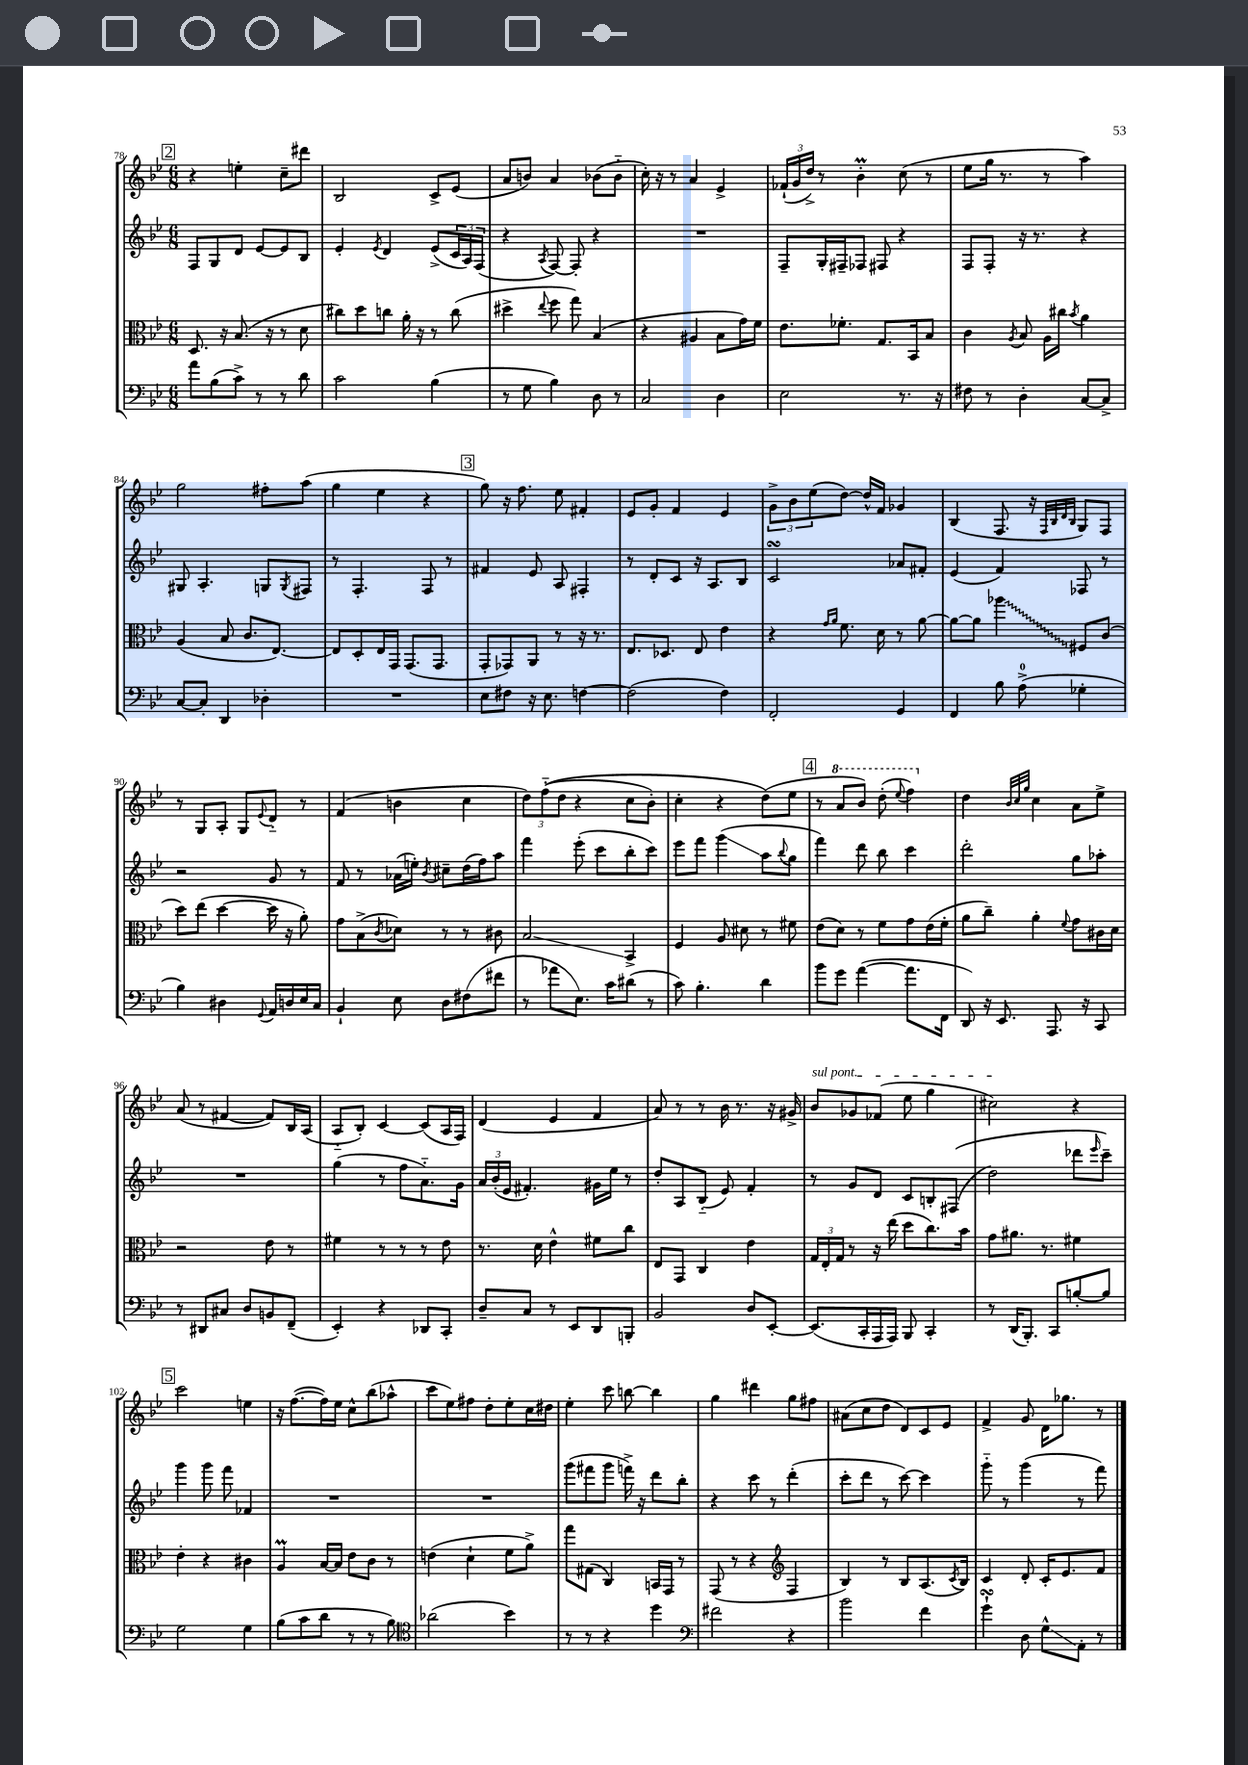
<<
\new StaffGroup <<
\new Staff = "s0" {
    \clef treble \key bes \major \numericTimeSignature \time 6/8
    \mark \markup { \box "2" } r4 e''4-. c''8-- dis'''8 |
    bes2 c'8-> ees'8( |
    a'8 b'8) a'4 bes'8( bes'8-_ |
    c''16-.) r16 r8 a'4 ees'4-> |
    \tuplet 3/2 { fes'16-!( g'16 d''16->) } r8 bes'4-.\prall c''8( r8 |
    ees''8 g''16 r8. r8 a''4) |
    g''2 fis''8-. a''8( |
    g''4 ees''4 r4 |
    \mark \markup { \box "3" } g''8) r16 f''8. ees''8 fis'4-. |
    ees'8 g'8-. f'4 ees'4 |
    \tuplet 3/2 { g'8-> bes'8 ees''8( } d''8~) d''16-^ f'16 ges'4 |
    bes4( f8. r16 \grace { f32 bes32 d'32 bes32 } g8) f8 |
    r8 g8 a8-. g8 \appoggiatura { ees'8 } d'8-_ r8 |
    f'4( b'4 c''4 |
    \tuplet 3/2 { d''8) f''8-_(\( d''8 } r4 c''8 bes'8-.) |
    c''4-. r4 d''8(\) ees''8 |
    \mark \markup { \box "4" } r8 \ottava #1 a''8 bes''8) d'''8-.( \appoggiatura { ees'''8 } f'''4) \ottava #0 |
    d''4 \grace { bes'32 c''32 g''32 } c''4 a'8 ees''8-> |
    a'8( r8 fis'4~ fis'8) bes16 a16( |
    a8-_ bes8-.) c'4~ c'8( a16 f16) |
    d'4( ees'4 f'4 |
    a'8) r8 r8 bes'16 r8. r16 gis'16-> |
    \once \override TextSpanner.bound-details.left.text = \markup { \italic "sul pont." } bes'8\startTextSpan ges'8 fes'8( ees''8 g''4 |
    cis''2\stopTextSpan) r4 |
    \mark \markup { \box "5" } c'''2 e''4 |
    r16 f''8.~( f''16) ees''16 c''8-^ bes''8( aes''8-^ |
    c'''8 ees''8) fis''8 d''8-. ees''8-. c''16 dis''16 |
    ees''4-. c'''8 b''8~ b''4 |
    g''4 dis'''4 g''8 fis''8 |
    ais'8( c''8 d''8 d'8) c'8 ees'8 |
    f'4-> g'8 d'16 ges''8. r8 \bar "|." |
}
\new Staff = "s1" {
    \clef treble \key bes \major \numericTimeSignature \time 6/8
    \mark \markup { \box "2" } f8 g8 d'8 ees'8~ ees'8 bes8 |
    ees'4-. \acciaccatura { ees'8 } d'4 ees'8->( \tuplet 3/2 { c'16 a16) f16( } |
    r4 \acciaccatura { a8 } f8~) f8-. r4 |
    R2. |
    f8-- g16-. fis16-- fes8 fis8 r4 |
    f8 f8-. r16 r8. r4 |
    gis8 a4.-. g8 \acciaccatura { g8 } fis8 |
    r8 f4.-. f8 r8 |
    \mark \markup { \box "3" } fis'4 ees'8 a8 fis4-. |
    r8 d'8-. c'8 r16 a8. bes8 |
    c'2\turn aes'8 fis'8-. |
    ees'4( f'4) fes8 r8 |
    r2 g'8 r8 |
    f'8 r8 aes'16( e''16-.) \acciaccatura { bes'8 } cis''8-- d''16( f''16) a''8 |
    f'''4 ees'''8-.( c'''8 bes''8-. c'''8) |
    ees'''8 f'''8 g'''4\glissando( a''8 \appoggiatura { bes''8 } g''8 |
    \mark \markup { \box "4" } f'''4) d'''8 bes''8 c'''4 |
    d'''2-. g''8 aes''8-. |
    R2. |
    g''4( r8 f''8 a'8.-_) g'16 |
    \tuplet 3/2 { a'16 bes'16-.( ees'16 } fis'4.-.) gis'16 ees''16 r8 |
    d''8-. a8 bes8-_( ees'8) f'4-. |
    r8 g'8 d'8 c'8 b8-. fis8(\( |
    d''2) des'''8 \grace { ees'''16 } c'''8--\) |
    \mark \markup { \box "5" } g'''4 g'''8 f'''8 fes'4 |
    R2. |
    R2. |
    g'''8( fis'''8 g'''8 f'''16->) r16 d'''8 bes''8-. |
    r4 c'''8 r8 d'''4-.( |
    c'''8-. d'''8 r8 c'''8~) c'''4 |
    g'''8-_ r8 g'''4( r8 f'''8) \bar "|." |
}
\new Staff = "s2" {
    \clef alto \key bes \major \numericTimeSignature \time 6/8
    \mark \markup { \box "2" } d8. r16 bes8.( r16 r8 d'8 |
    cis''8) d''8 c''8 a'16-. r16 r8 c''8( |
    dis''4-> \appoggiatura { ees''8 } f''8 g''8) bes4( |
    r4 ais4 bes8 g'16) f'16 |
    ees'8. fes'8.-. g8. bes,16 bes8 |
    c'4 \acciaccatura { a8 } bes8 a16 cis''16 \acciaccatura { bes'8 } a'4 |
    a4( bes8 c'8. ees8.~) |
    ees8 d8-. ees16 g,16 g,8.( g,8. |
    \mark \markup { \box "3" } g,8-. ges,8) a,8 r8 r16 r8. |
    ees8. des8. ees8 ees'4 |
    r4 \grace { g'16 a'16 } f'8. d'16 r8 a'8~ |
    a'8~ a'8 \once \override Glissando.style = #'zigzag aes''4\glissando fis8 c'8( |
    d''8) ees''8( d''4~ d''16 r16 a'8-.) |
    g'8 bes8->( \acciaccatura { c'8 } des'8) r8 r8 cis'8 |
    bes2\glissando bes,4-> |
    f4 a8 dis'8 r8 fis'8 |
    \mark \markup { \box "4" } ees'8( d'8) r8 f'8 g'8 ees'16( f'16-. |
    a'8 c''8--) a'4-. \appoggiatura { f'8 } g'8 cis'16 d'16 |
    r2 ees'8 r8 |
    fis'4 r8 r8 r8 ees'8 |
    r8. d'16 ees'4-^ fis'8 c''8 |
    ees8 g,8 c4 ees'4 |
    \tuplet 3/2 { g16 ees16-. g16 } r8 r16 ees''16( d''8 c''8.) bes'16 |
    g'8 ais'8. r8. fis'4 |
    \mark \markup { \box "5" } ees'4-. r4 cis'4 |
    a4\prall bes16~ bes16 ees'8 c'8 r8 |
    e'4( d'4-! f'8 a'8->) |
    g''8 gis8( c4) b,16 g,16 r8 |
    g,8( r8 r4 \clef treble f4 |
    bes4) r8 bes8 a8.( \acciaccatura { c'8 } bes16) |
    c'4 d'8-. c'16-. ees'8. f'8 \bar "|." |
}
\new Staff = "s3" {
    \clef bass \key bes \major \numericTimeSignature \time 6/8
    \mark \markup { \box "2" } a'8 bes8( c'8->) r8 r8 d'8 |
    c'2 bes4( |
    r8 g8 bes4) d8 r8 |
    c2 d4 |
    ees2 r8. r16 |
    fis8 r8 d4-. c8~ c8-> |
    c8~ c8-. d,4 des4-. |
    R2. |
    \mark \markup { \box "3" } ees8 fis8 r16 ees8. f4~ |
    f2( f4) |
    f,2-. g,4 |
    f,4 bes8 a8-0->( ges4-. |
    bes4) dis4 \appoggiatura { g,8 } a,16 d16 ees16 c16 |
    bes,4-! ees8 d8 fis8( fis'8 |
    r8 aes'8 ees8.) c'16 dis'8( r8 |
    c'8) bes4.-. d'4 |
    \mark \markup { \box "4" } bes'8 g'8 a'4~( a'8. f,16 |
    d,8) r16 ees,8. a,,8. r16 c,8 |
    r8 dis,8 cis8 d8 b,8 f,8--( |
    ees,4-.) r4 des,8 c,8-. |
    d8-- c8 r8 ees,8 d,8 b,,8-. |
    bes,2 d8 ees,8~-. |
    ees,8.( c,16-. a,,16 a,,16) bes,,8 c,4-. |
    r8 d,16( bes,,8.-.) c,8 b8~-. b8 |
    \mark \markup { \box "5" } g2 g4 |
    bes8( c'8 d'8 r8 r8 bes8) |
    \clef tenor aes'2( bes'4) |
    r8 r8 r4 d''4 |
    \clef bass fis'2 r4 |
    bes'2 f'4 |
    g'4-!\turn d8 g8-^\glissando a,8-. r8 \bar "|." |
}
>>
>>
\layout { \context { \Score currentBarNumber = #78 } }
